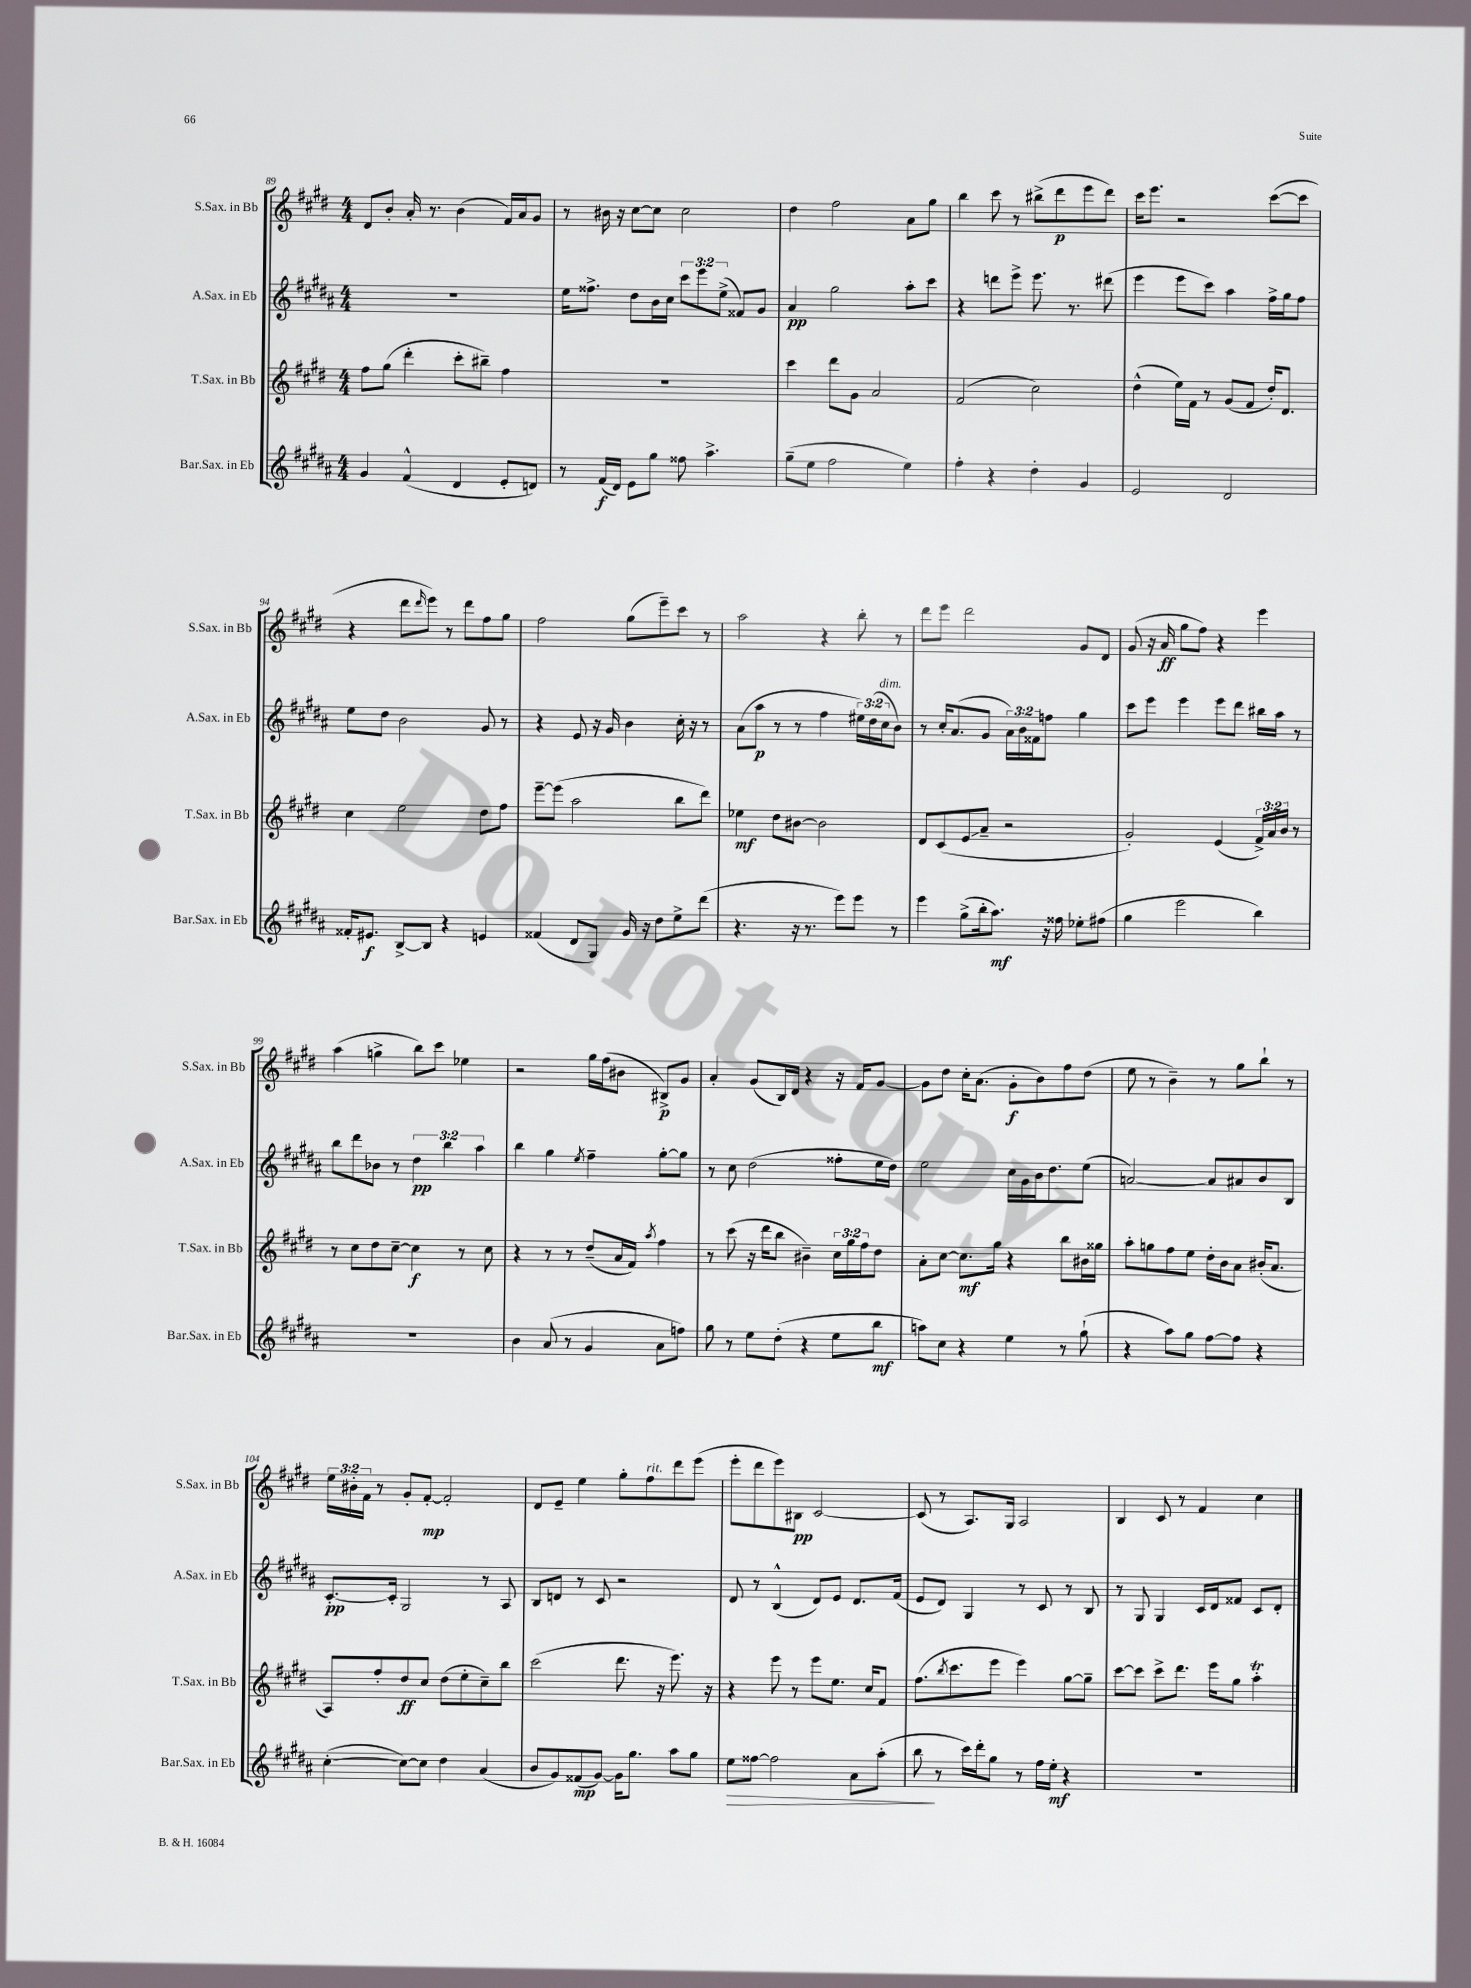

**kern	**kern	**kern	**kern
*staff4	*staff3	*staff2	*staff1
*clefG2	*clefG2	*clefG2	*clefG2
*k[f#c#g#d#a#]	*k[f#c#g#d#]	*k[f#c#g#d#a#]	*k[f#c#g#d#]
*M4/4	*M4/4	*M4/4	*M4/4
4g#/	8ff#\L	1r	8d#/L
.	(8gg#\J	.	8b'/J
(4f#^^/	4ddd#'\	.	16a'/
.	.	.	8.r
4d#/	8ccc#'\L	.	(4b\
.	8bb#~\J)	.	.
8e'/L	4ff#\	.	16f#/LL)
.	.	.	16a/J
8d/J)	.	.	8g#/J
=	=	=	=
8r	1r	16ee\LK	8r
.	.	8.ff##^\J	.
(16f#/LL	.	.	16b#\
16d#/JJ)	.	.	16r
8e\L	.	8dd#\L	[8cc#\L
8gg#\J	.	16b\L	8cc#\]J
.	.	16cc#\JJ	.
8ff##\	.	12ccc#\L	2cc#\
.	.	12eee\	.
4.aa#^\	.	.	.
.	.	(12ee^\J	.
.	.	8f##/L)	.
.	.	8g#/J	.
=	=	=	=
(8gg#~\L	4ccc#\	4a#/	4dd#\
8ee\J	.	.	.
2ff#\	8ddd#\L	2gg#\	2ff#\
.	8g#\J	.	.
.	2a/	.	.
4ee\)	.	8aa#'\L	8a\L
.	.	8ccc#\J	8gg#\J
=	=	=	=
4ff#'\	(2f#/	4r	4bb\
4r	.	8ddd\L	8ccc#\
.	.	8eee^\J	8r
4dd#'\	2cc#\)	8.eee\	(8bb#^\L
.	.	.	8ddd#\
.	.	8.r	.
4g#/	.	.	8eee\
.	.	(8ddd#\	8ddd#\J)
=	=	=	=
2e/	(4dd#^^\	4eee\	16ccc#\LK
.	.	.	8.eee\J
.	16ee\LL)	8eee\L	2r
.	16f#\JJ	.	.
.	8r	8ccc#\J)	.
2d#/	(8g#/L	4aa#\	.
.	8f#/J	.	.
.	16dd#'/LK)	16ff#^\LL	([8ccc#\L
.	8.d#/J	16gg#\J	.
.	.	8ff#\J	8ccc#\]J
=	=	=	=
16f##'/LK	4cc#\	8ee\L	4r
8.e#/J	.	.	.
.	.	8dd#\J	.
[8B^/L	2ee\	2b\	8ddd#\L
.	.	.	16qqddd#/
8B/]J	.	.	8eee\J)
4r	.	.	8r
.	.	.	8ddd#\L
4e/	8dd#\L	8g#/	8ff#\
.	8ff#\J	8r	8gg#\J
=	=	=	=
(4f##/	[8eee~\L	4r	2ff#\
.	(8eee\]J	.	.
8d#/L	2aa\	8e/	.
8G#/J)	.	16r	.
.	.	16g#/	.
16g#/	.	4b\	(8gg#\L
16r	.	.	.
8dd#\L	.	.	8eee~\)
8ee^\	8bb\L	16cc#'\	8ccc#\J
.	.	16r	.
(8ddd#\J	8ddd#\J)	8r	8r
=	=	=	=
4.r	4ee-\	(8a#\L	2aa\
.	.	8aa#\J	.
.	8dd#\L	8r	.
16r	[8b#\J	8r	.
8.r	.	.	.
.	2b#\]	4ff#\	4r
8eee\L)	.	.	.
8eee\J	.	24ee#\LL)	8bb'\
.	.	(24dd#\	.
.	.	24cc#\J	.
8r	.	8b\J)	8r
=	=	=	=
4eee\	8d#/L	8r	8ddd#\L
.	(8c#/	16cc#'/LK	8eee\J
.	.	(8.a#/	.
(8gg#^\L	8e/	.	2ddd#\
16bb'\k	8a~/J	8g#/J	.
8.aa#\J)	.	.	.
.	2r	24a#\LL)	.
.	.	24b\	.
.	.	24f##\J	.
16r	.	8ff\J	.
16ff##\	.	.	.
8ee-'\L	.	4gg#\	8g#/L
(8ff#\J	.	.	8d#/J
=	=	=	=
4gg#\	2g#'/)	8ccc#\L	(8g#/
.	.	8eee\J	16r
.	.	.	16a/
2eee\	.	4eee\	8gg#\L
.	.	.	8ff#\J)
.	(4e/	8eee\L	4r
.	.	8ddd#\J	.
4bb\)	24f#^/LL)	16bb#\LL	4eee\
.	24a/	.	.
.	.	16aa#\JJ	.
.	24b/JJ	.	.
.	8r	8r	.
=	=	=	=
1r	8r	8bb\L	(4aa\
.	8cc#\L	8ddd#\	.
.	8dd#\	8b-\J	4gg^\
.	[8cc#~\J	8r	.
.	4cc#\]	6dd#\	8bb\L)
.	.	.	8ccc#\J
.	.	6bb\	.
.	8r	.	4ee-\
.	.	6aa#\	.
.	8cc#\	.	.
=	=	=	=
4b\	4r	4bb\	2r
(8a#/	8r	4gg#\	.
8r	8r	.	.
.	.	8qee/	.
4g#/	(8dd#~/L	4ff#~\	16gg#\LL
.	.	.	(16ff#\J
.	16a/L	.	8b#\J
.	16f#/JJ)	.	.
.	8qaa/	.	.
8a#\L	4ff#\	[8gg#'\L	8B#^/L)
8ff\J)	.	8gg#\]J	8g#/J
=	=	=	=
8gg#\	8r	8r	4a'/
8r	(8ccc#\	8cc#\	.
8ee\L	16r	(2dd#\	(8g#/L
.	16ddd#\LK	.	.
(8dd#'\J	8bb\J	.	16B/L)
.	.	.	16d#/JJ
4r	4b#~\)	.	4r
8ee\L	24cc#\LL	8ff##'\L	16r
.	24gg#\	.	.
.	.	.	16f#/LK
.	24ff#\J	.	.
8bb\J	8dd#\J	16ee\L	[8g#/J
.	.	16dd#\JJ)	.
=	=	=	=
8aa\L)	8a'\L	2ee\	8g#\]L
8cc#\J	[8cc#\J	.	8dd#\J
4r	8.cc#\]L	.	16cc#'\LK
.	.	.	(8.a\J
.	16gg#\Jk	.	.
4ee\	4r	16cc#\LL	8g#'\L
.	.	16g#\	.
.	.	16b\J	8b\)
.	.	8.dd#\	.
8r	8bb\L	.	8ff#\
(8gg#`\	16b#\L	(8ee\J	(8dd#\J
.	16gg##\JJ	.	.
=	=	=	=
4r	8aa'\L	[2a/)	8ee\
.	8gg\	.	8r
8aa#\L)	8ff#\	.	4b~\)
8gg#\J	8ee\J	.	.
[8ff#\L	16dd#'\LL	8a/]L	8r
.	16b\J	.	.
8ff#\]J	8a\J	8a#/	8gg#\L
4r	(16b#'/LK	8b/	8bb`\J
.	8.a/J	.	.
.	.	8B/J	8r
=	=	=	=
([4cc#'\	8A/L)	[8.c#'/L	24ee\LL
.	.	.	24b#'\
.	.	.	24f#\JJ
.	8ff#'/	.	8r
.	.	16c#'/]Jk	.
8cc#\_L)	8dd#/	2G#/	8g#'/L
8cc#\]J	8cc#/J	.	[8f#'/J
4dd#\	(8dd#\L	.	2f#'/]
.	8ee'\	.	.
(4a#/	8cc#~\)	8r	.
.	8bb\J	8A#/	.
=	=	=	=
8b/L	(2ccc#\	8B/L	8d#/L
8g#/)	.	8d/J	8e~/J
(8f##/	.	8r	4ee\
[8g#/J)	.	8c#/	.
16g#\]LK	8.ddd#\	2r	8gg#'\L
8.gg#\J	.	.	.
.	.	.	8ff#\
.	16r	.	.
8aa#\L	8.eee\)	.	8ddd#\
8gg#\J	.	.	(8eee\J
.	16r	.	.
=	=	=	=
8ee\L	4r	8d#/	8eee'\L
[8ff##\J	.	8r	8ddd#\
2ff##\]	8eee\	(4B^^/	8eee\)
.	8r	.	8B#\J
.	8eee\L	8d#/L)	[2c#/
.	8.ee\J	8e/J	.
8a#\L	.	8.d#/L	.
.	16cc#/LK	.	.
(8aa#'\J	8f#/J	.	.
.	.	(16f#/Jk	.
=	=	=	=
8bb\	(8.ff#\L	8e/L	(8c#/]
8r	.	8d#/J)	8r
.	8qbb/	.	.
.	8.ccc#\	.	.
16ccc#\LL)	.	4G#/	8.A/L)
16ddd#'\J	.	.	.
8gg#\J	8eee\J	.	.
.	.	.	16G#/Jk
8r	4eee\)	8r	2A/
16ff#\LL	.	8c#/	.
16ee'\JJ	.	.	.
4r	[8gg#\L	8r	.
.	8gg#~\]J	8B/	.
=	=	=	=
1r	[8ccc#\L	8r	4B/
.	8ccc#\]J	8G#/	.
.	8ccc#^\L	4G#/	8c#/
.	8.ddd#\J	.	8r
.	.	16c#/LL	4f#/
.	16eee\LK	16d#/J	.
.	8gg#\J	8f##/J	.
.	4aa'\	8c#/L	4cc#\
.	.	8d#'/J	.
==	==	==	==
*-	*-	*-	*-
